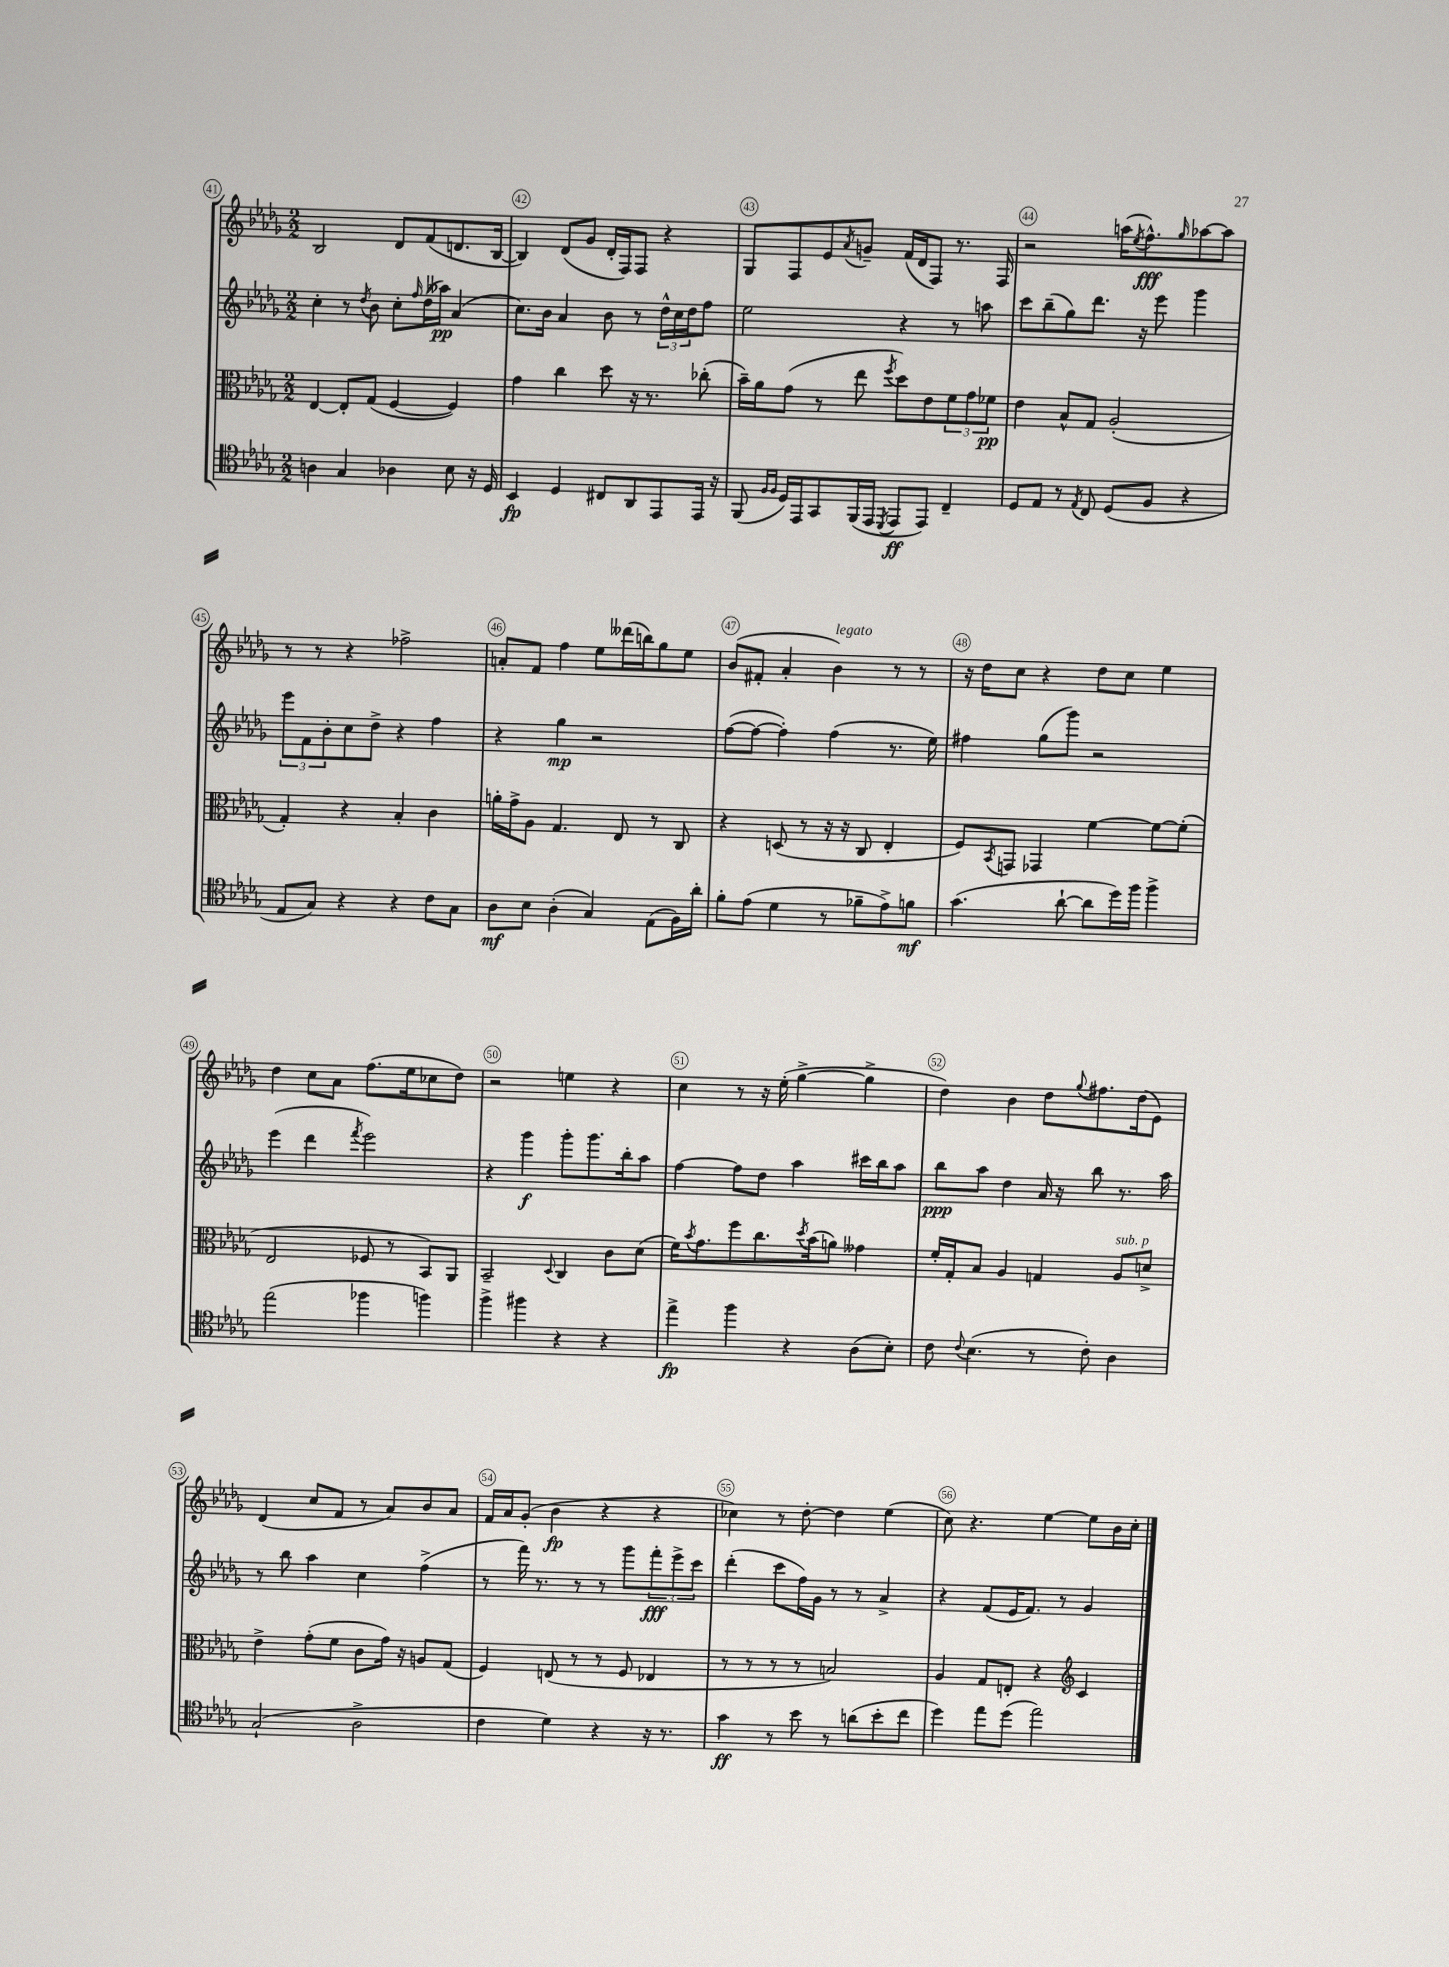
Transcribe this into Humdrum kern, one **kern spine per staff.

**kern	**dynam	**kern	**dynam	**kern	**dynam	**kern	**dynam
*part4	*part4	*part3	*part3	*part2	*part2	*part1	*part1
*staff4	*staff4	*staff3	*staff3	*staff2	*staff2	*staff1	*staff1
*clefC4	*	*clefC3	*	*clefG2	*	*clefG2	*
*k[b-e-a-d-g-]	*	*k[b-e-a-d-g-]	*	*k[b-e-a-d-g-]	*	*k[b-e-a-d-g-]	*
*M2/2	*	*M2/2	*	*M2/2	*	*M2/2	*
=41	=41	=41	=41	=41	=41	=41	=41
4An\	.	[4E-/	.	4cc'\	.	2B-/	.
4G-/	.	8E-'/L]	.	8r	.	.	.
.	.	.	.	8qdd-/	.	.	.
.	.	(8G-/J	.	8b-\	.	.	.
4A-X\	.	[4F/	.	8cc'\L	.	8d-/L	.
.	.	.	.	16qqff/	.	.	.
.	.	.	.	(16dd-\L	.	(8f/	.
.	.	.	.	16aa--X\JJ)	pp	.	.
8B-\	.	4F/])	.	(4a-/	.	8.dn/	.
16r	.	.	.	.	.	.	.
16D-/	.	.	.	.	.	[16B-/Jk	.
=42	=42	=42	=42	=42	=42	=42	=42
4BB-/	fp	4g-\	.	8.cc\L)	.	4B-/])	.
.	.	.	.	16b-\Jk	.	.	.
4D-/	.	4cc\	.	4a-/	.	(8d-/L	.
.	.	.	.	.	.	8g-/J	.
8C#X/L	.	8dd-\	.	8b-\	.	16d-'/LL	.
.	.	.	.	.	.	16F/J)	.
8AA-/	.	16r	.	8r	.	8F/J	.
.	.	8.r	.	.	.	.	.
8EE-/	.	.	.	24dd-^^\LL	.	4r	.
.	.	.	.	24cc\	.	.	.
.	.	.	.	24dd-\J	.	.	.
16EE-/Jk	.	(8cc-X'\	.	8ff\J	.	.	.
16r	.	.	.	.	.	.	.
=43	=43	=43	=43	=43	=43	=43	=43
(8FF/	.	16b-~\LL)	.	2ee-\	.	8G-/L	.
.	.	16a-\J	.	.	.	.	.
16qqF/LL	.	.	.	.	.	.	.
16qqF/JJ	.	.	.	.	.	.	.
16D-/LL)	.	(8g-\J	.	.	.	8F/	.
16EE-/J	.	.	.	.	.	.	.
8GG-/	.	8r	.	.	.	8e-/	.
.	.	.	.	.	.	8qa-/	.
(16FF/L	.	8ee-\	.	.	.	8gn~/J	.
16EE-/JJ	.	.	.	.	.	.	.
8qDD-/	.	8qff/	.	.	.	.	.
8EE-/L	ff	8dd-\L)	.	4r	.	(16f/LL	.
.	.	.	.	.	.	16d-/J	.
8EE-/J)	.	8e-\	.	.	.	8F/J)	.
4C~/	.	12f\	.	8r	.	8.r	.
.	.	12g-\	.	.	.	.	.
.	.	.	.	8aan\	.	.	.
.	.	12f-X\J	pp	.	.	.	.
.	.	.	.	.	.	16F/	.
=44	=44	=44	=44	=44	=44	=44	=44
8D-/L	.	4e-\	.	8ccc\L	.	2r	.
8E-/J	.	.	.	(8bb-~\	.	.	.
8r	.	8B-^^/L	.	8gg-\)	.	.	.
8qE-/	.	.	.	.	.	.	.
8C/	.	8G-/J	.	8.ddd-\J	.	.	.
(8D-/L	.	(2A-'/	.	.	.	(16aan\KL	.
.	.	.	.	.	.	8qee-/	.
.	.	.	.	16r	.	8.ff^^\)	fff
8F/J	.	.	.	8eee-\	.	.	.
.	.	.	.	.	.	16qqgg-/	.
4r	.	.	.	4ggg-\	.	[8aa-X\	.
.	.	.	.	.	.	8aa-\J]	.
!!LO:LB:g=z
=45	=45	=45	=45	=45	=45	=45	=45
8E-/L	.	4G-'/)	.	12eee-\L	.	8r	.
.	.	.	.	12f\	.	.	.
8G-/J)	.	.	.	.	.	8r	.
.	.	.	.	12b-'\	.	.	.
4r	.	4r	.	8cc\	.	4r	.
.	.	.	.	8dd-^\J	.	.	.
4r	.	4B-'/	.	4r	.	2ff-X^\	.
8c\L	.	4c\	.	4ff\	.	.	.
8G-\J	.	.	.	.	.	.	.
=46	=46	=46	=46	=46	=46	=46	=46
8A-\L	mf	16an'\LL	.	4r	.	8an'/L	.
.	.	16g-^\J	.	.	.	.	.
8B-\J	.	8A-\J	.	.	.	8f/J	.
(4A-'\	.	4.G-/	.	4gg-\	mp	4ff\	.
4G-/)	.	.	.	2r	.	8ee-\L	.
.	.	8E-/	.	.	.	(16ddd--X\L	.
.	.	.	.	.	.	16bbn\J)	.
(8E-\L	.	8r	.	.	.	8gg-\	.
16F\L)	.	8C/	.	.	.	8ee-\J	.
16a-'\JJ	.	.	.	.	.	.	.
=47	=47	=47	=47	=47	=47	=47	=47
8f'\L	.	4r	.	([8ff\L	.	(8b-/L	.
(8e-\J	.	.	.	8ff\J_	.	8f#X'/J	.
4d-\	.	(8Dn/	.	4ff'\])	.	4a-'/	.
.	.	8r	.	.	.	.	.
!	!	!	!	!	!	!LO:TX:a:i:t=legato	!
8r	.	16r	.	(4ff\	.	4b-\)	.
.	.	16r	.	.	.	.	.
8f-X~\L	.	8C/	.	.	.	.	.
8e-^\)	.	4E-'/	.	8.r	.	8r	.
8fn\J	mf	.	.	.	.	8r	.
.	.	.	.	16ee-\)	.	.	.
=48	=48	=48	=48	=48	=48	=48	=48
(4.g-\	.	8F/L)	.	4ff#X\	.	16r	.
.	.	.	.	.	.	16dd-\KL	.
.	.	8qBB-/	.	.	.	.	.
.	.	8GGn/J	.	.	.	8cc\J	.
.	.	4GG-X/	.	(8gg-\L	.	4r	.
[8a-`\	.	.	.	8ggg-\J)	.	.	.
8a-\L]	.	[4f\	.	2r	.	8dd-\L	.
16dd-\L)	.	.	.	.	.	8cc\J	.
16ff\JJ	.	.	.	.	.	.	.
4ff^\	.	8f\L_	.	.	.	4ee-\	.
.	.	(8f'\J]	.	.	.	.	.
!!LO:LB:g=z
=49	=49	=49	=49	=49	=49	=49	=49
(2ee-\	.	2E-/	.	(4eee-\	.	4dd-\	.
.	.	.	.	4ddd-\	.	8cc\L	.
.	.	.	.	.	.	8a-\J	.
.	.	.	.	8qfff/	.	.	.
4ff-X\	.	8F-X/	.	2eee-\)	.	(8.ff\L	.
.	.	8r	.	.	.	.	.
.	.	.	.	.	.	16ee-\k	.
4ffn\)	.	8BB-/L)	.	.	.	8cc-X\	.
.	.	8AA-/J	.	.	.	8dd-\J)	.
=50	=50	=50	=50	=50	=50	=50	=50
4ff^\	.	2BB-~/	.	4r	.	2r	.
4ff#X\	.	.	.	4ggg-\	f	.	.
.	.	8qqD-/	.	.	.	.	.
4r	.	4C/	.	8ggg-'\L	.	4een\	.
.	.	.	.	8.ggg-\	.	.	.
4r	.	8c\L	.	.	.	4r	.
.	.	.	.	16bb-'\k	.	.	.
.	.	(8d-\J	.	8aa-\J	.	.	.
=51	=51	=51	=51	=51	=51	=51	=51
4ee-^\	fp	16f\KL)	.	[4ff\	.	4cc\	.
.	.	8qb-/	.	.	.	.	.
.	.	8.g-\	.	.	.	.	.
4ff\	.	8ff\	.	8ff\L]	.	8r	.
.	.	8.cc\	.	8dd-\J	.	16r	.
.	.	.	.	.	.	(16ee-'\	.
4r	.	.	.	4aa-\	.	[4gg-^\	.
.	.	8qdd-/	.	.	.	.	.
.	.	(16b-\k	.	.	.	.	.
.	.	8an\J)	.	.	.	.	.
(8A-\L	.	4g--X\	.	16ccc#X\LL	.	4gg-^\]	.
.	.	.	.	16bb-\J	.	.	.
8B-'\J)	.	.	.	8aa-\J	.	.	.
=52	=52	=52	=52	=52	=52	=52	=52
8c\	.	16f'/LL	.	8bb-\L	ppp	4dd-\)	.
.	.	16G-'/J	.	.	.	.	.
8qqc/	.	.	.	.	.	.	.
(4.B-\	.	8B-/J	.	8aa-\J	.	.	.
.	.	4A-/	.	4dd-\	.	4b-\	.
8r	.	4Gn/	.	16a-/	.	8dd-\L	.
.	.	.	.	16r	.	.	.
.	.	.	.	.	.	8qqgg-/	.
8c'\)	.	.	.	8bb-\	.	8.ff#X\	.
!	!	!LO:TX:a:i:t=sub. p	!	!	!	!	!
4A-\	.	8A-/L	.	8.r	.	.	.
.	.	.	.	.	.	(16dd-\k	.
.	.	8dn^/J	.	.	.	8e-\J)	.
.	.	.	.	16aa-\	.	.	.
!!LO:LB:g=z
=53	=53	=53	=53	=53	=53	=53	=53
(2G-`/	.	4e-^\	.	8r	.	(4d-/	.
.	.	.	.	8bb-\	.	.	.
.	.	(8g-'\L	.	4aa-\	.	8cc/L	.
.	.	8f\J	.	.	.	8f/J	.
2A-^\	.	8c\L	.	4cc\	.	8r	.
.	.	16g-\Jk)	.	.	.	8a-/L)	.
.	.	16r	.	.	.	.	.
.	.	8An/L	.	(4ff^\	.	8b-/	.
.	.	(8G-/J	.	.	.	8a-/J	.
=54	=54	=54	=54	=54	=54	=54	=54
4c\	.	4F/)	.	8r	.	16f/LL	.
.	.	.	.	.	.	16a-/J	.
.	.	.	.	16fff\)	.	(8g-'/J	.
.	.	.	.	8.r	.	.	.
4d-\)	.	(8En/	.	.	.	4b-\	fp
.	.	8r	.	8r	.	.	.
4r	.	8r	.	8r	.	4r	.
.	.	8F/	.	8ggg-\L	.	.	.
16r	.	4E-X/	.	12fff'\	fff	4r	.
8.r	.	.	.	.	.	.	.
.	.	.	.	12eee-^\	.	.	.
.	.	.	.	12ccc\J	.	.	.
=55	=55	=55	=55	=55	=55	=55	=55
4g-\	ff	8r	.	(4ddd-'\	.	4cc-X\)	.
.	.	8r	.	.	.	.	.
8r	.	8r	.	8ccc\L	.	8r	.
8b-\	.	8r	.	16ff\L)	.	[8dd-'\	.
.	.	.	.	16g-\JJ	.	.	.
8r	.	2Bn/)	.	8r	.	4dd-\]	.
(8an\L	.	.	.	8r	.	.	.
8b-'\	.	.	.	4a-^/	.	(4ee-\	.
8cc\J	.	.	.	.	.	.	.
=56	=56	=56	=56	=56	=56	=56	=56
4dd-\)	.	4A-/	.	4r	.	8cc\)	.
.	.	.	.	.	.	4.r	.
8ee-\L	.	8G-/L	.	(8f/L	.	.	.
(8dd-\J	.	8En'/J	.	16e-/K	.	.	.
.	.	.	.	8.f/J)	.	.	.
2ee-\)	.	4r	.	.	.	[4ee-\	.
.	.	.	.	8r	.	.	.
*	*	*clefG2	*	*	*	*	*
.	.	4c/	.	4g-/	.	8ee-\L]	.
.	.	.	.	.	.	16b-\L	.
.	.	.	.	.	.	16cc'\JJ	.
==	==	==	==	==	==	==	==
*-	*-	*-	*-	*-	*-	*-	*-
